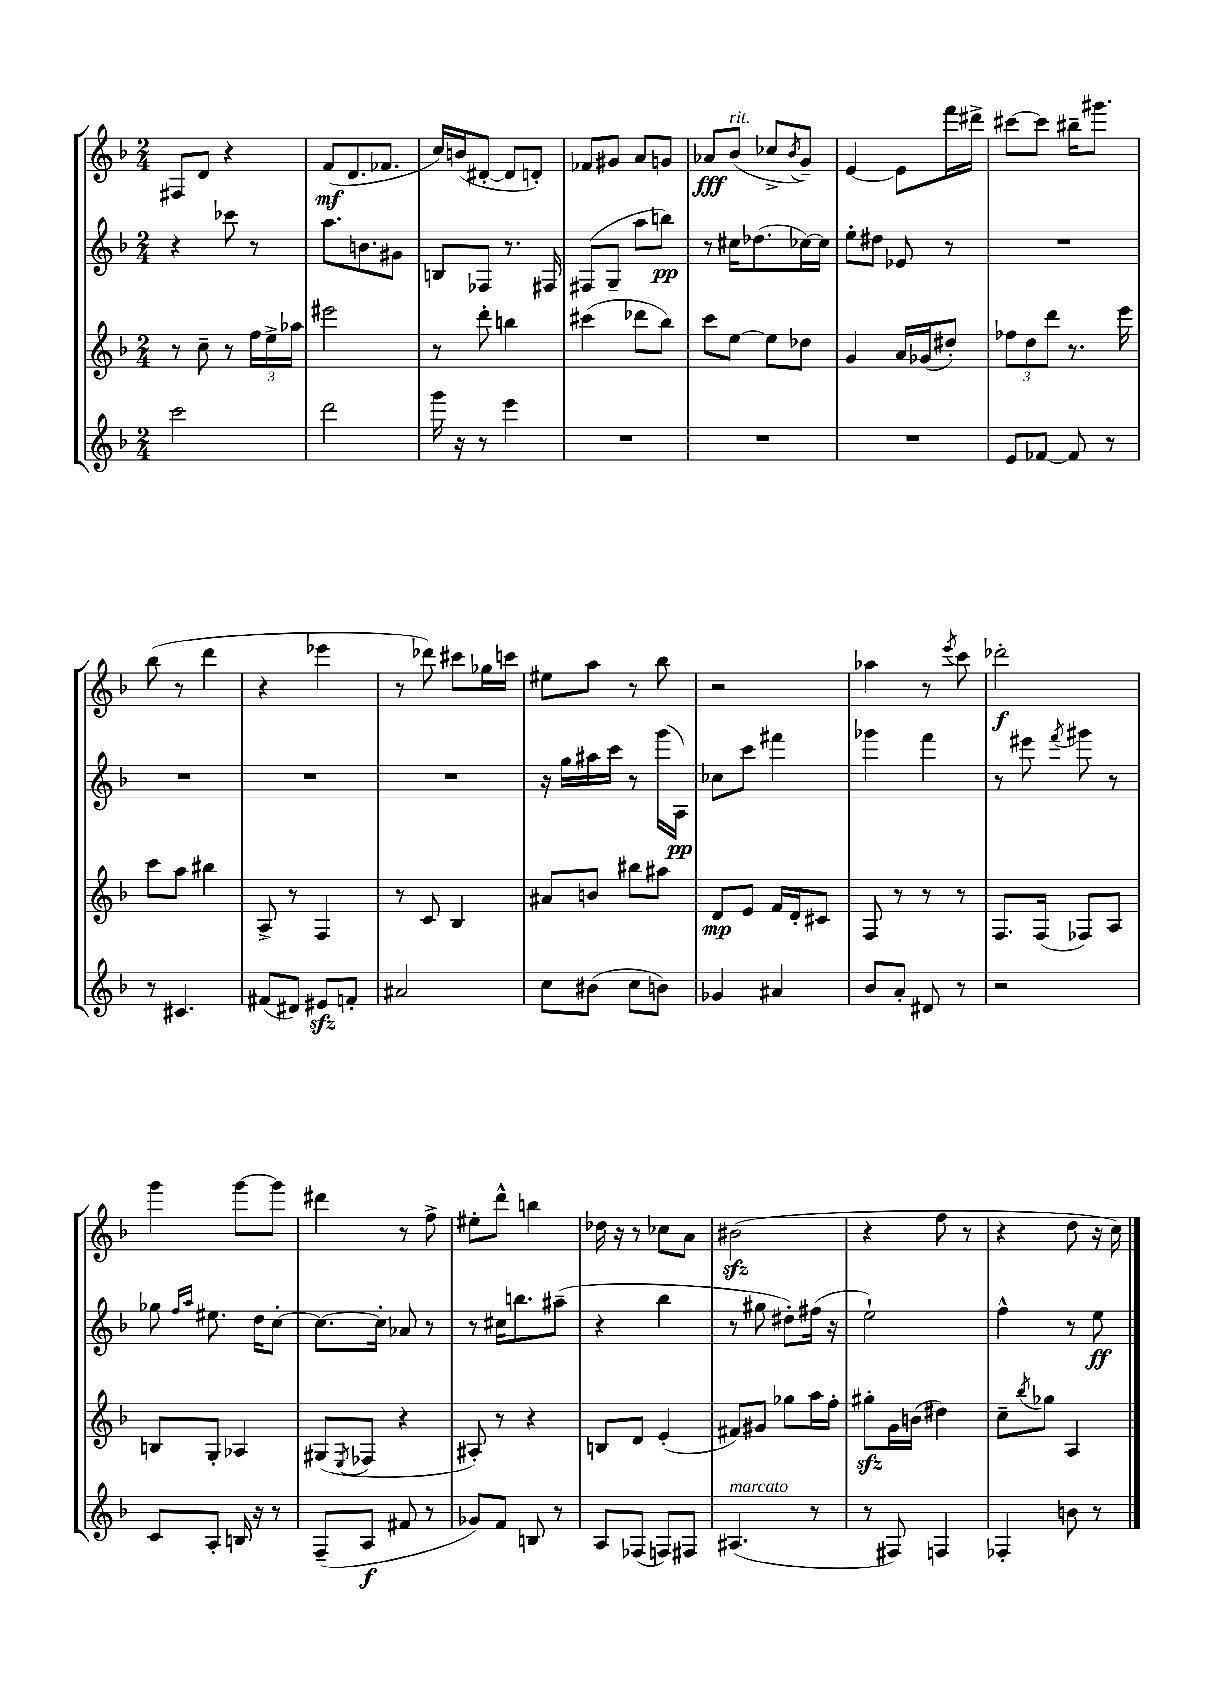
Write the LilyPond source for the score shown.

<<
\new StaffGroup <<
\new Staff = "s0" {
    \clef treble \key f \major \numericTimeSignature \time 2/4
    fis8 d'8 r4 |
    f'8\mf( d'8. fes'8. |
    c''16) b'16( dis'8~-. dis'8 d'8-.) |
    fes'8 gis'8 a'8 g'8 |
    aes'8\fff bes'8^\markup { \italic "rit." }( ces''8-> \acciaccatura { bes'8 } g'8--) |
    e'4~ e'8 f'''16 dis'''16-> |
    cis'''8~ cis'''8 bis''16-- gis'''8. |
    bes''8( r8 d'''4 |
    r4 ees'''4 |
    r8 des'''8) cis'''8 ges''16 c'''16 |
    eis''8 a''8 r8 bes''8 |
    r2 |
    aes''4 r8 \acciaccatura { e'''8 } c'''8 |
    des'''2-.\f |
    g'''4 g'''8~ g'''8 |
    dis'''4 r8 f''8-> |
    eis''8-. d'''8-^ b''4 |
    des''16 r16 r8 ces''8 a'8 |
    bis'2\sfz( |
    r4 f''8 r8 |
    r4 d''8 r16 c''16) \bar "|." |
}
\new Staff = "s1" {
    \clef treble \key f \major \numericTimeSignature \time 2/4
    r4 ces'''8 r8 |
    a''8. b'8. gis'8 |
    b8 fes8 r8. fis16 |
    fis8( g8-- a''8 b''8\pp) |
    r8 cis''16 des''8.( ces''16~) ces''16 |
    e''8-. dis''8 ees'8 r8 |
    R2 |
    R2 |
    R2 |
    R2 |
    r16 g''16 ais''16 c'''16 r8 g'''16( a16\pp) |
    ces''8 c'''8 fis'''4 |
    ges'''4 f'''4 |
    r8 eis'''8 \acciaccatura { f'''8 } gis'''8 r8 |
    ges''8 \grace { f''16 a''16 } eis''8. d''16 c''8~-. |
    c''8.~ c''16-. aes'8 r8 |
    r8 cis''16 b''8. ais''8--( |
    r4 bes''4 |
    r8 gis''8 dis''8-.) fis''16( r16 |
    e''2-!) |
    f''4-^ r8 e''8\ff \bar "|." |
}
\new Staff = "s2" {
    \clef treble \key f \major \numericTimeSignature \time 2/4
    r8 c''8-- r8 \tuplet 3/2 { f''16 e''16-> aes''16 } |
    eis'''2 |
    r8 d'''8-. b''4 |
    cis'''4( des'''8 bes''8) |
    c'''8 e''8~ e''8 des''8 |
    g'4 a'16 ges'16( dis''8-.) |
    \tuplet 3/2 { fes''8 d''8 d'''8 } r8. e'''16 |
    c'''8 a''8 bis''4 |
    a8-> r8 f4 |
    r8 c'8 bes4 |
    ais'8 b'8 bis''8 ais''8 |
    d'8\mp e'8 f'16 d'16-. cis'8 |
    f8 r8 r8 r8 |
    f8. f16( fes8) a8 |
    b8 g8-. aes4 |
    gis8( \acciaccatura { e8 } fes8 r4 |
    ais8-.) r8 r4 |
    b8 d'8 e'4-.( |
    fis'8) gis'8 ges''8 a''16 f''16-. |
    gis''8-.\sfz g'16 b'16( dis''4) |
    c''8-- \acciaccatura { bes''8 } ges''8 a4 \bar "|." |
}
\new Staff = "s3" {
    \clef treble \key f \major \numericTimeSignature \time 2/4
    c'''2 |
    d'''2 |
    g'''16 r16 r8 e'''4 |
    R2 |
    R2 |
    R2 |
    e'8 fes'8~ fes'8 r8 |
    r8 cis'4. |
    fis'8( dis'8) eis'8\sfz f'8-. |
    ais'2 |
    c''8 bis'8( c''8 b'8) |
    ges'4 ais'4 |
    bes'8 a'8-. dis'8 r8 |
    r2 |
    c'8 a8-. b16 r16 r8 |
    f8--( a8\f fis'8 r8 |
    ges'8) f'8 b8 r8 |
    a8 fes8( f8) fis8 |
    ais4.^\markup { \italic "marcato" }( r8 |
    r8 fis8) f4 |
    fes4-. b'8 r8 \bar "|." |
}
>>
>>
\layout { \context { \Score \remove "Bar_number_engraver" } }
